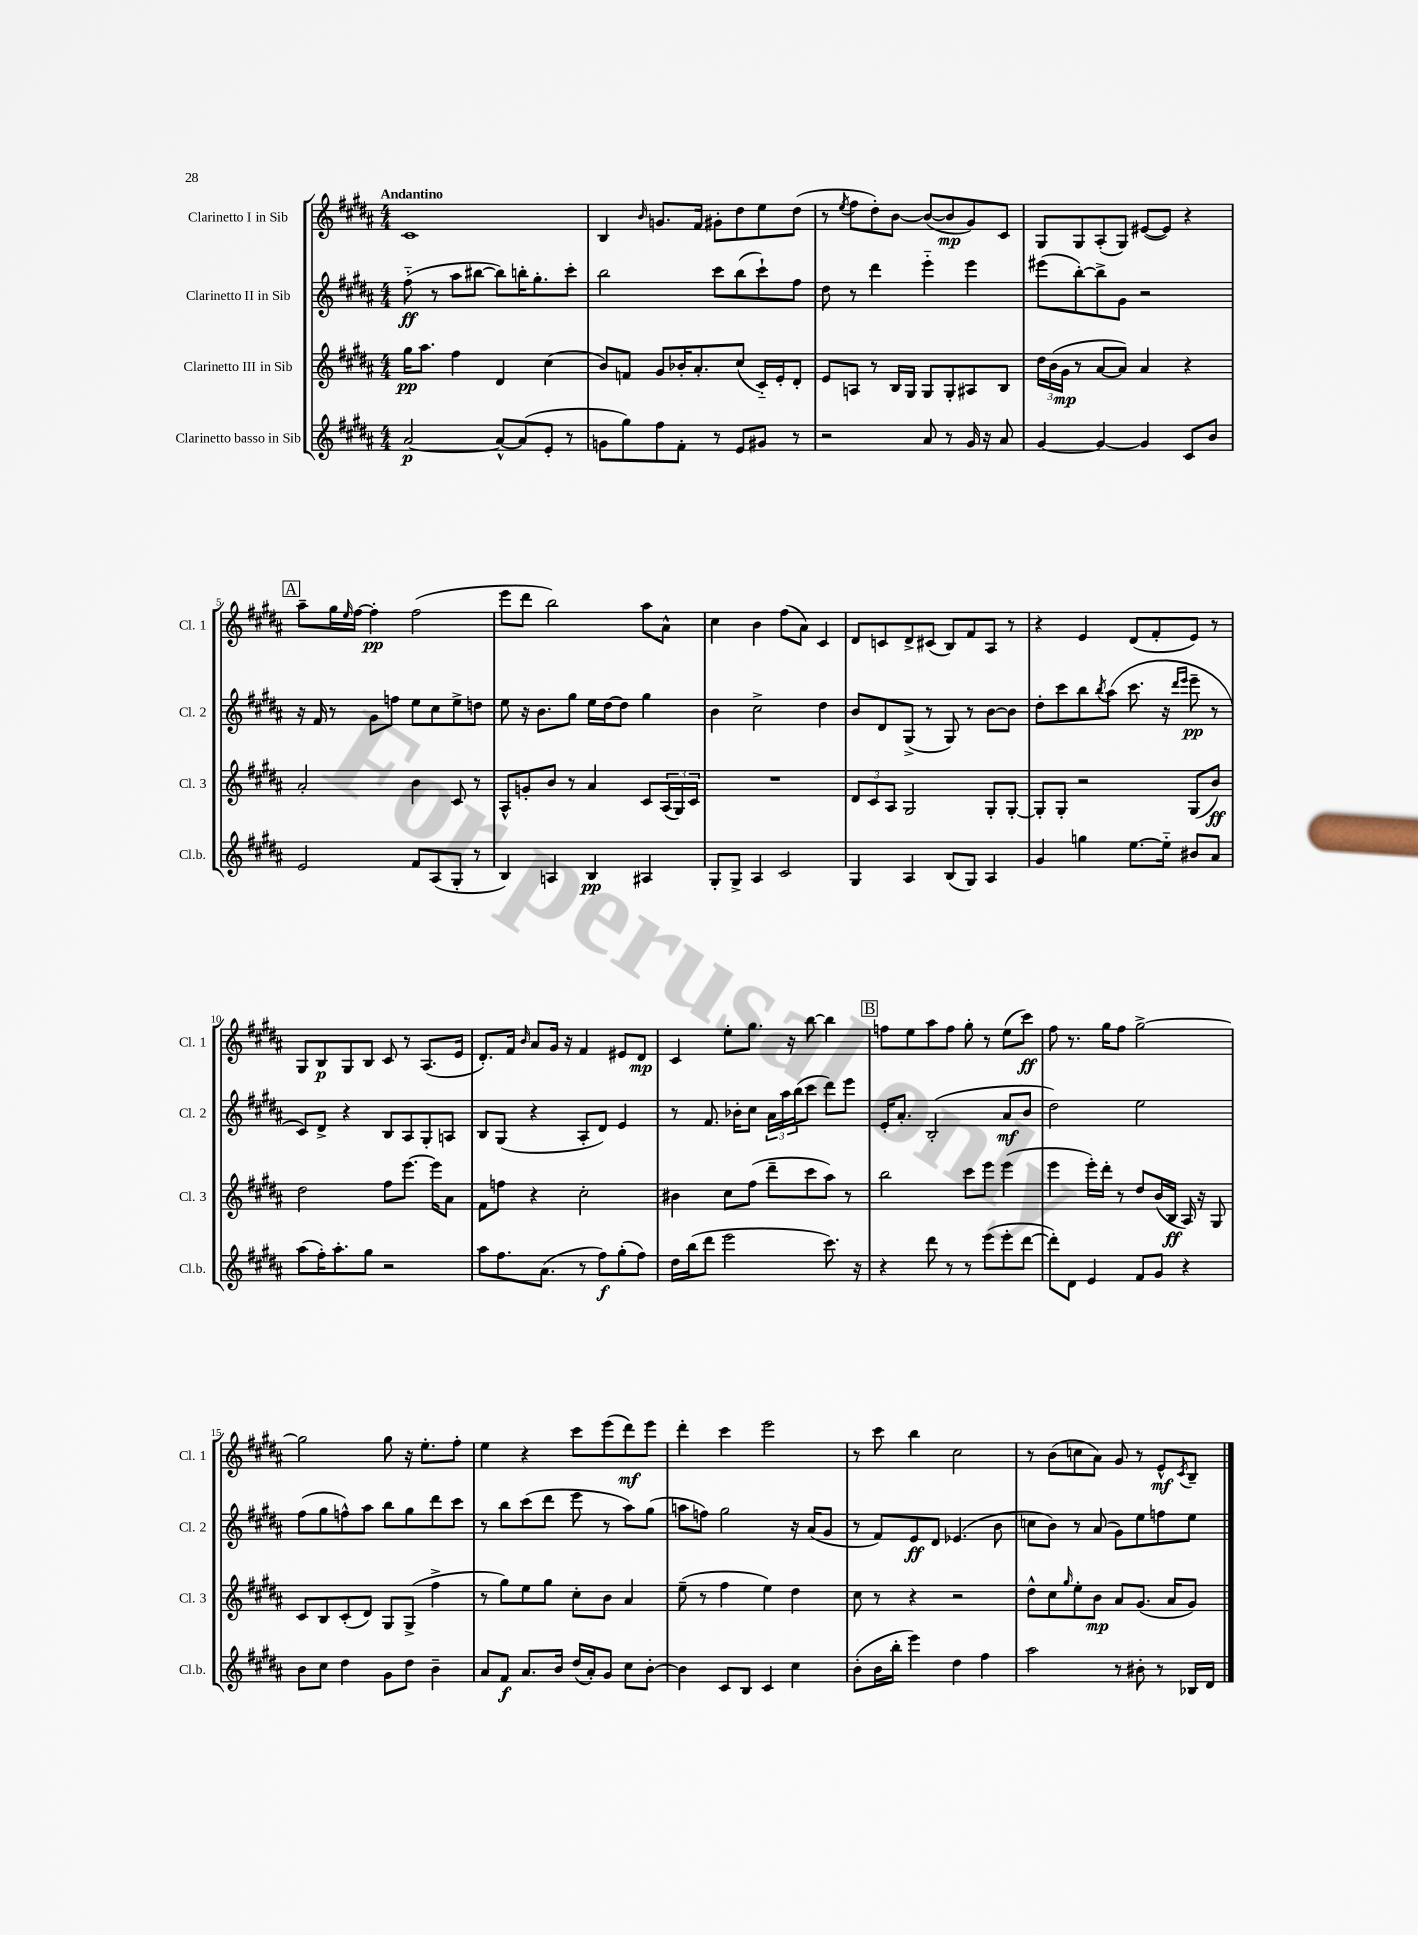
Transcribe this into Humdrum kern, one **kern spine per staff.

**kern	**kern	**kern	**kern
*staff4	*staff3	*staff2	*staff1
*clefG2	*clefG2	*clefG2	*clefG2
*k[f#c#g#d#a#]	*k[f#c#g#d#a#]	*k[f#c#g#d#a#]	*k[f#c#g#d#a#]
*M4/4	*M4/4	*M4/4	*M4/4
[2a#/	16gg#\LK	(8ff#'~\	1c#
.	8.aa#\J	.	.
.	.	8r	.
.	4ff#\	8aa#\L	.
.	.	[8bb#\J	.
8a#^^/_L	4d#/	8bb#\]L)	.
(8a#/]	.	16bb'\K	.
.	.	8.gg#'\	.
8e'/J	(4cc#\	.	.
8r	.	8ccc#'\J	.
=	=	=	=
8g\L	8b/L)	2bb\	4B/
8gg#\)	8f/J	.	.
.	.	.	16qqb/
8ff#\	8g#/L	.	8.g/L
8f#'\J	16b-'/K	.	.
.	8.a#'/	.	16f#/Jk
8r	.	8ccc#\L	8g#'\L
8e/L	(8cc#/J	(8bb\	8dd#\
8g#/J	16c#'~/LL)	8ccc#`\)	8ee\
.	16e'/J	.	.
8r	8d#'/J	8ff#\J	(8dd#\J
=	=	=	=
2r	8e/L	8dd#\	8r
.	.	.	8qee/
.	8A/J	8r	8ff#\L
.	8r	4ddd#\	8dd#'\)
.	16B/LL	.	[8b\J
.	16G#/JJ	.	.
8a#/	8G#/L	4eee'~\	(8b/_L
8r	8G#'/	.	8b/]
16g#/	8A#/	4eee\	8g#/)
16r	.	.	.
8a#/	8B/J	.	8c#/J
=	=	=	=
[4g#/	24dd#\LL	(8eee#\L	8G#/L
.	(24b\	.	.
.	24g#\JJ	.	.
.	8r	[8bb'\)	8G#/
4g#/_	[8a#/L	8bb^\]	(8A#'/
.	8a#/]J)	8g#\J	8G#/J)
4g#/]	4a#/	2r	([8e#/L
.	.	.	8e#/]J)
8c#/L	4r	.	4r
8b/J	.	.	.
=	=	=	=
2e/	2a#'/	16r	8aa#~\L
.	.	16f#/	.
.	.	8r	16gg#\L
.	.	.	16qqee/
.	.	.	[16ff#\JJ
.	.	8g#\L	4ff#'\]
.	.	8ff\J	.
8f#/L	4b\	8ee\L	(2ff#\
(8A#/	.	8cc#\	.
8G#'/J	8c#/	8ee^\	.
8r	8r	8dd\J	.
=	=	=	=
4B/)	8A#^^/L	8ee\	8eee\L
.	8g'/	16r	8ddd#\J
.	.	8.b\L	.
4A/	8b/J	.	2bb\)
.	8r	8gg#\J	.
4B/	4a#/	16ee\LL	.
.	.	[16dd#\J	.
.	.	8dd#\]J	.
4A#/	8c#/L	4gg#\	8aa#\L
.	(24A#/L	.	8a#^^\J
.	24G#/)	.	.
.	24c#/JJ	.	.
=	=	=	=
8G#'/L	1r	4b\	4cc#\
8G#^/J	.	.	.
4A#/	.	2cc#^\	4b\
2c#/	.	.	(8ff#\L
.	.	.	8a#\J)
.	.	4dd#\	4c#/
=	=	=	=
4G#/	12d#/L	8b/L	8d#/L
.	12c#/	.	.
.	.	8d#/	8c/
.	12A#/J	.	.
4A#/	2G#/	(8G#^/J	8d#^/
.	.	8r	(8c#/J
(8B/L	.	8G#/)	8B/L)
8G#/J)	.	8r	8f#/
4A#/	8G#'/L	[8b\L	8A#/J
.	[8G#'/J	8b\]J	8r
=	=	=	=
4g#/	8G#'/]L	8dd#'\L	4r
.	8G#'/J	8ccc#\	.
4gg\	2r	8bb\	4e/
.	.	8qbb/	.
.	.	(8aa#\J	.
[8.ee\L	.	8.ccc#\	(8d#/L
.	.	.	8f#'/
16ee'~\]Jk	.	16r	.
.	.	16qqddd#/LL	.
.	.	16qqeee/JJ	.
8b#/L	(8G#/L	8eee~\	8e/J)
8a#/J	8b/J)	8r	8r
=	=	=	=
(8aa#\L	2dd#\	8c#/L)	8G#/L
16ff#'\K)	.	8d#^/J	8B/
8.aa#'\	.	.	.
.	.	4r	8G#/
8gg#\J	.	.	8B/J
2r	8ff#\L	8B/L	8c#/
.	[8.eee\J	8A#/	8r
.	.	8G#'/	(8.A#/L
.	16eee\]LK	.	.
.	8a#\J	8A/J	.
.	.	.	16e/Jk
=	=	=	=
8aa#\L	8f#\L	8B/L	8.d#'/L)
8.ff#\	8ff\J	(8G#/J	.
.	.	.	16f#/Jk
.	.	.	16qqb/
.	4r	4r	8a#/L
(8.a#\J	.	.	.
.	.	.	16g#/Jk
.	.	.	16r
8r	2cc#'\	8A#'/L	4f#/
8ff#\L)	.	8d#/J)	.
(8gg#'\	.	4e/	8e#/L
8ff#\J)	.	.	8d#/J
=	=	=	=
16dd#\LL	4b#\	8r	4c#/
(16bb\J	.	.	.
8ddd#\J	.	8.f#/	.
2eee\	8cc#\L	.	8ee'\L
.	.	16b-'\LK	.
.	(8ff#\J	8cc#\J	8.gg#\J
.	8ddd#~\L	24a#\LL	.
.	.	24aa#\	.
.	.	.	16r
.	.	(24bb\J	.
.	8ccc#\	8ccc#\J	[8bb\
8.ccc#\)	8aa#\J)	8ddd#\L)	4bb\]
.	8r	8eee\J	.
16r	.	.	.
=	=	=	=
4r	2bb\	16e'/LK	8ff\L
.	.	8.a#'/J	.
.	.	.	8ee\
8ddd#\	.	(2B'/	8aa#\
8r	.	.	8ff\J
8r	8ccc#\L	.	8gg#'\
(8eee\L	8eee\J	.	8r
8eee'\	(4eee\	8a#/L	(8ee\L
[8ddd#\J	.	8b/J	8ccc#\J)
=	=	=	=
8ddd#'\]L)	4eee\	2dd#\)	8ff#\
8d#\J	.	.	8.r
4e/	16eee'\LL)	.	.
.	16ddd#'\JJ	.	16gg#\LK
.	8r	.	8ff#\J
8f#/L	8dd#/L	2ee\	[2gg#^\
8g#/J	(16b/L	.	.
.	16B/JJ	.	.
4r	16A#/)	.	.
.	16r	.	.
.	8G#/	.	.
=	=	=	=
8b\L	8c#/L	(8ff#\L	2gg#\]
8cc#\J	8B/	8gg#\	.
4dd#\	(8c#'/	8ff^^\)	.
.	8d#/J)	8aa#\J	.
8g#\L	8G#/L	8bb\L	8gg#\
8dd#\J	(8G#^/J	8gg#\	16r
.	.	.	8.ee'\L
4b~\	4ff#^\	8ddd#\	.
.	.	8ccc#\J	8ff#'\J
=	=	=	=
8a#/L	8r	8r	4ee\
8f#/J	8gg#\L)	8bb\L	.
8.a#/L	8ee\	(8ccc#\	4r
.	8gg#\J	8ddd#\J	.
16b/Jk	.	.	.
(16dd#/LL	8cc#'\L	8eee\	8ccc#\L
16a#'/J)	.	.	.
8g#/J	8b\J	8r	(8eee\
8cc#\L	4a#/	8aa#\L)	8ddd#\)
[8b'\J	.	(8gg#\J	8eee\J
=	=	=	=
4b\]	(8ee~\	8aa\L	4ddd#'\
.	8r	8ff\J)	.
8c#/L	4ff#\	2gg#\	4ccc#\
8B/J	.	.	.
4c#/	4ee\)	.	2eee\
4cc#\	4dd#\	16r	.
.	.	(16a#/LK	.
.	.	8g#/J	.
=	=	=	=
(8b'\L	8cc#\	8r	8r
16b\L	8r	8f#/L)	8ccc#\
16bb'\JJ	.	.	.
4eee\)	4r	8e/	4bb\
.	.	8d#/J	.
4dd#\	2r	(4.e-/	2cc#\
4ff#\	.	.	.
.	.	8b\	.
=	=	=	=
2aa#\	8dd#^^\L	8cc\L	8r
.	8cc#\	8b\J)	(8b\L
.	16qqgg#/	.	.
.	8ee'\	8r	8cc\
.	8b\J	(8a#/	8a#\J)
8r	8a#/L	8g#\L)	8g#/
8b#'\	(8.g#/J	8ee\	8r
8r	.	8ff\	8e^^/L
.	16a#/LK	.	.
.	.	.	8qc#/
16B-/LL	8g#/J)	8ee\J	8B~/J
16d#/JJ	.	.	.
==	==	==	==
*-	*-	*-	*-
